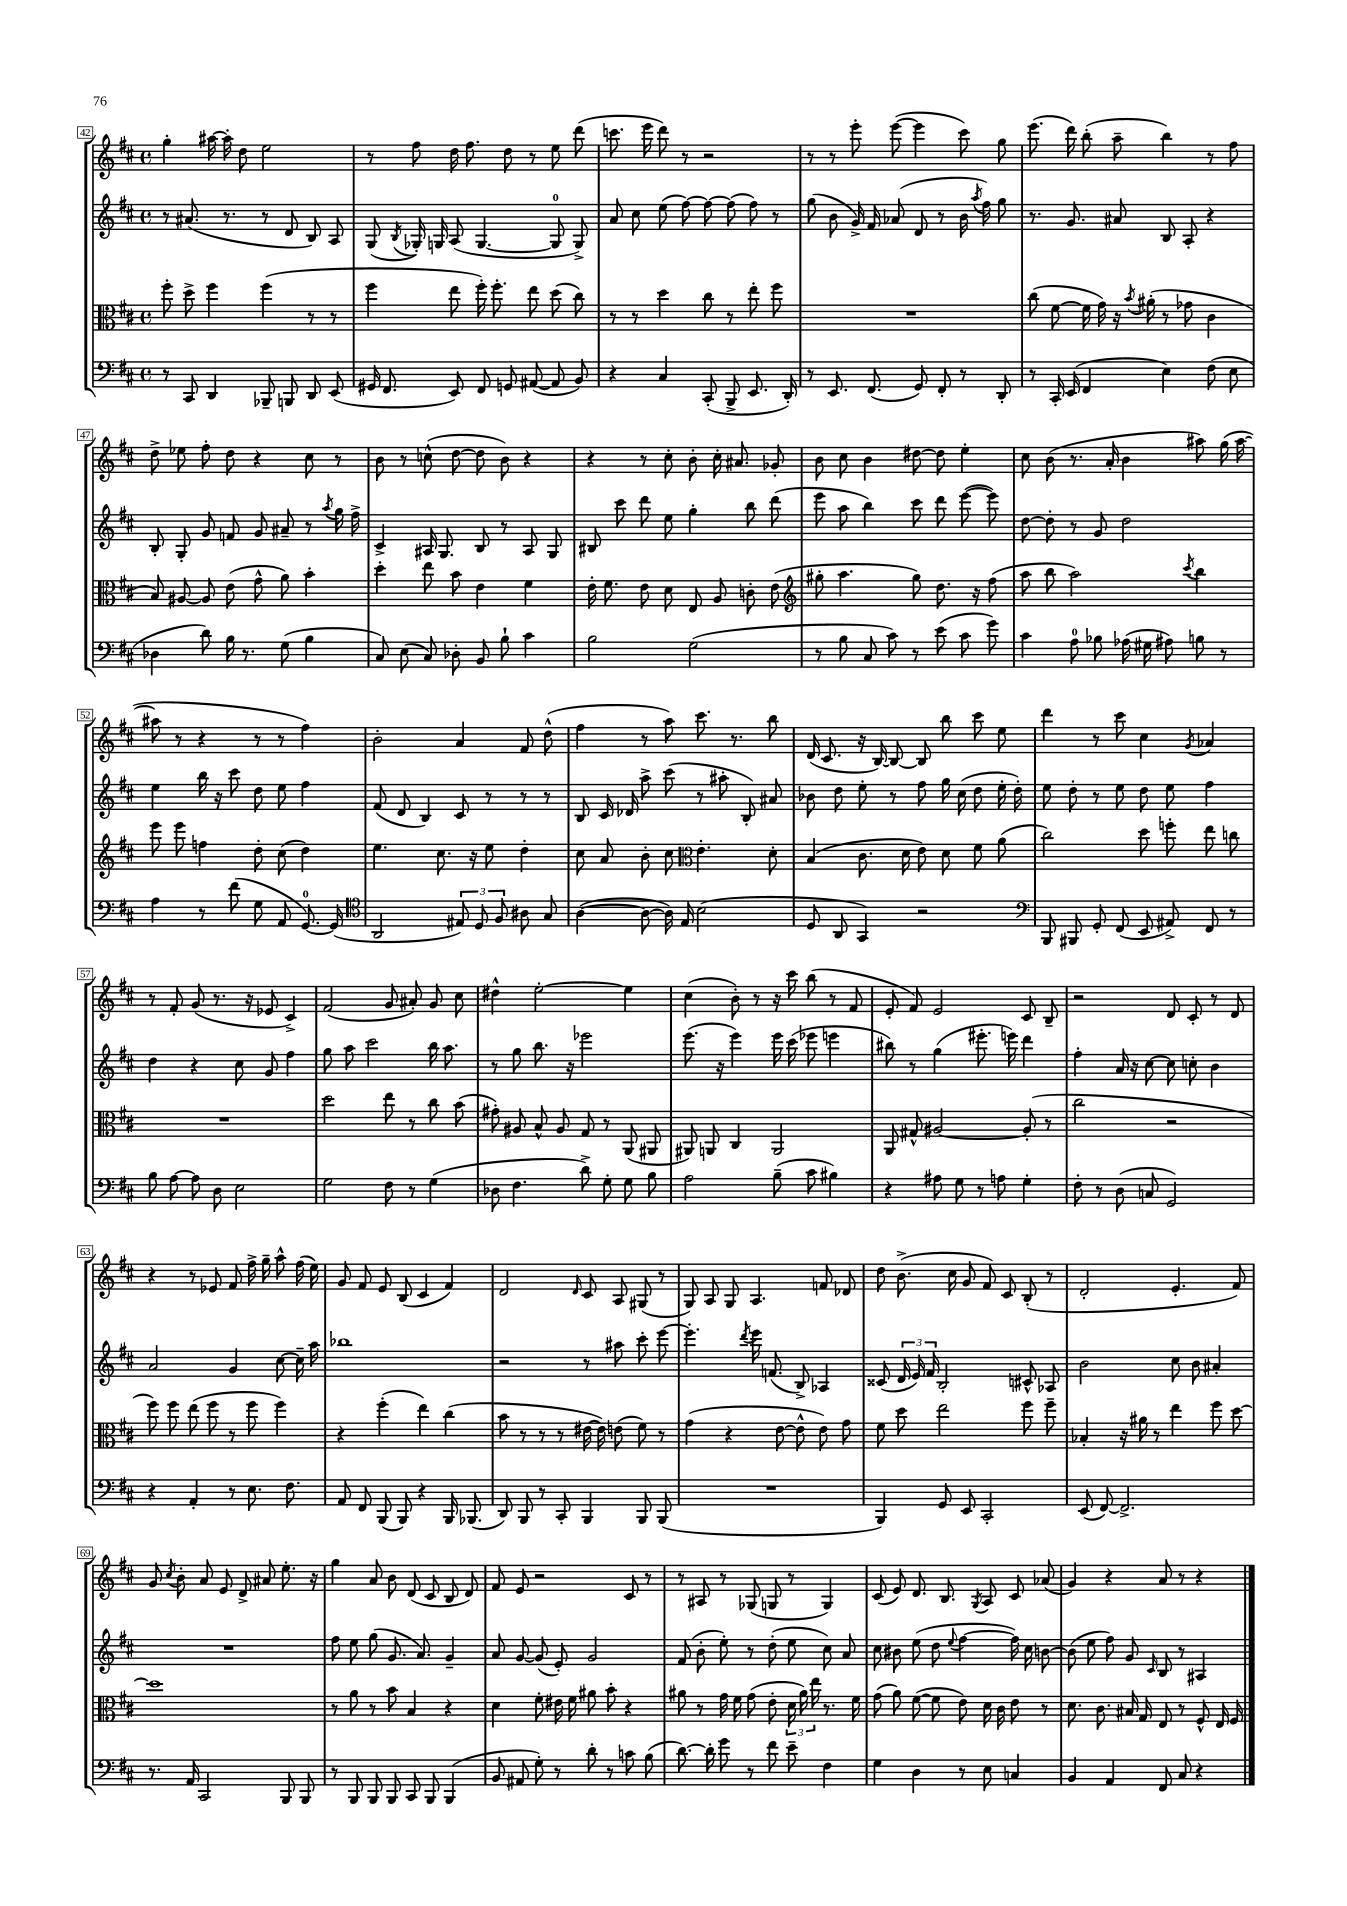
<<
\new StaffGroup <<
\new Staff = "s0" {
    \clef treble \key d \major \defaultTimeSignature \time 4/4
    \autoBeamOff g''4-. ais''16~ ais''16-. d''8 e''2 |
    r8 fis''8 d''16 fis''8. d''8 r8 e''8 d'''8( |
    c'''8. e'''16 d'''8) r8 r2 |
    r8 r8 e'''8-. e'''8~( e'''4 cis'''8) g''8 |
    e'''8.( d'''16) b''8-.( a''8-- b''4) r8 fis''8 |
    d''8-> ees''8 fis''8-. d''8 r4 cis''8 r8 |
    b'8 r8 c''8-^( d''8~ d''8 b'8) r4 |
    r4 r8 cis''8-. b'8-. cis''16-. ais'8. ges'8-. |
    b'8 cis''8 b'4 dis''8~ dis''8 e''4-. |
    cis''8 b'8( r8. a'16-. b'4 ais''8) g''16( ais''16~ |
    ais''8 r8 r4 r8 r8 fis''4) |
    b'2-. a'4 fis'8 d''8-^( |
    fis''4 r8 a''8) cis'''8. r8. b''8 |
    d'16( cis'8. r16 b16~) b8~ b8 b''8 cis'''8 e''8 |
    d'''4 r8 cis'''8 cis''4 \acciaccatura { g'8 } aes'4 |
    r8 fis'8-. g'8( r8. r16 ees'8 cis'4->) |
    fis'2( g'8 ais'8-.) g'8 cis''8 |
    dis''4-^ e''2~-. e''4 |
    cis''4( b'8-.) r8 r16 cis'''16 b''8( r8 fis'8 |
    e'8-. fis'8) e'2 cis'8 b8-- |
    r2 d'8 cis'8-. r8 d'8 |
    r4 r8 ees'8 fis'8 fis''16-> g''16-- a''8-^ fis''16( e''16) |
    g'8 fis'8 e'8 b8( cis'4 fis'4) |
    d'2 \grace { d'16 } cis'8 a8 gis8( r8 |
    g8) a8 g8 a4. f'8 des'8 |
    d''8 b'8.->( cis''16 g'8 fis'8) cis'8 b8-.( r8 |
    d'2-. e'4.-. fis'8) |
    g'8 \acciaccatura { cis''8 } b'8-. a'8 e'8 d'8-> ais'8 e''8.-. r16 |
    g''4 a'8 b'8 d'8( cis'8 b8 d'8) |
    fis'8 e'8 r2 cis'8 r8 |
    r8 ais8 r8 ges8( g8 r8 g4) |
    cis'8( e'8) d'8. b8. \acciaccatura { g8 } a8 cis'8 aes'8( |
    g'4) r4 a'8 r8 r4 \bar "|." |
}
\new Staff = "s1" {
    \clef treble \key d \major \defaultTimeSignature \time 4/4
    \autoBeamOff r8 ais'8.( r8. r8 d'8 b8) a8 |
    g8( \acciaccatura { b8 } ges16-.) g16 a8( g4.~ g8-0 g8->) |
    a'8 cis''8 e''8( fis''8~) fis''8~ fis''8( fis''8) r8 |
    g''8( b'8 g'16->) fis'16 aes'8( d'8 r8 b'16 \acciaccatura { a''8 } fis''16) g''8 |
    r8. g'8. ais'8 b8 a8-. r4 |
    b8-. g8-. g'8 f'8 g'8 ais'8-- r8 \acciaccatura { a''8 } g''16 fis''16-> |
    cis'4-> ais16 g8. b8 r8 ais8 g8 |
    bis8 cis'''8 d'''8 e''8 g''4-. b''8 d'''8( |
    e'''8 a''8 b''4) cis'''8 d'''8 e'''8~( e'''8) |
    d''8~ d''8-. r8 g'8 d''2 |
    e''4 b''16 r16 cis'''8 d''8 e''8 fis''4 |
    fis'8( d'8 b4) cis'8 r8 r8 r8 |
    b8 cis'16 des'16 a''8-> cis'''8( r8 ais''8-. b8-.) ais'8 |
    bes'8 d''8 e''8-. r8 fis''8 g''16 cis''16( d''8 e''16-. d''16-.) |
    e''8 d''8-. r8 e''8 d''8 e''8 fis''4 |
    d''4 r4 cis''8 g'8 fis''4 |
    g''8 a''8 cis'''2 b''16 a''8. |
    r8 g''8 b''8. r16 ees'''2 |
    e'''8.( r16 e'''4) e'''16 cis'''16( ees'''8 e'''4 |
    bis''8) r8 g''4( eis'''8.-. e'''16) d'''4 |
    fis''4-. a'16 r16 cis''8~ cis''8 c''8-. b'4 |
    a'2 g'4 cis''8~ cis''16-- a''16 |
    bes''1 |
    r2 r8 ais''8 cis'''8-. e'''8~ |
    e'''4.-. \acciaccatura { d'''8 } e'''16 f'8.( b8->) aes4 |
    cisis'8( \tuplet 3/2 { d'16 e'16) fis'16 } b2-. cis'8-^ aes8 |
    b'2 cis''8 b'8 ais'4-. |
    R1 |
    fis''8 e''8 g''8( g'8. a'8.) g'4-- |
    a'8 g'8~ g'8( e'8-.) g'2 |
    fis'8( b'8-. e''8-.) r8 d''8-.( e''8 cis''8) a'8 |
    cis''8 bis'8 e''8( d''8 \appoggiatura { e''8 } fis''4~ fis''16) cis''16 b'8~ |
    b'8( e''8 fis''8) g'8 \grace { cis'16 } b8 r8 ais4 \bar "|." |
}
\new Staff = "s2" {
    \clef alto \key d \major \defaultTimeSignature \time 4/4
    \autoBeamOff fis''8-. d''8-> fis''4 fis''4( r8 r8 |
    fis''4 e''8 fis''16-.) fis''8.-. e''8 d''8( cis''8) |
    r8 r8 d''4 cis''8 r8 e''8-. fis''8 |
    R1 |
    cis''8( fis'8~ fis'16 g'16) r16 \acciaccatura { b'8 } ais'16-.( r8 ges'8 cis'4 |
    b8) ais8~ ais8 e'8( g'8-^ a'8) b'4-. |
    d''4-. e''8 b'8 e'4 fis'4 |
    e'16-. fis'8. e'8 d'8 e8 a8 c'8-. e'8( |
    \clef treble gis''8-. a''4. gis''8) d''8. r16 fis''8( |
    a''8 b''8 a''2) \acciaccatura { cis'''8 } b''4 |
    e'''8 e'''8 f''4 d''8-. cis''8( d''4) |
    e''4. cis''8. r16 e''8 d''4-. |
    cis''8 a'8 b'8-. cis''8 \clef alto e'4.-. d'8-. |
    b4( cis'8. d'16 e'8) d'8 fis'8 a'8( |
    cis''2) d''8 f''8-. e''8 c''8 |
    R1 |
    d''2 e''8 r8 cis''8 b'8( |
    gis'8-.) ais8 b8-^ ais8 g8 r8 a,8( ais,8 |
    ais,8) a,8 cis4 a,2 |
    a,8 gis8-^ ais2~ ais8-.( r8 |
    cis''2 r2 |
    fis''8) fis''8 e''8( fis''8 r8 fis''8 fis''4) |
    r4 fis''4-.( e''4) cis''4( |
    b'8 r8 r8 r8 eis'16~ eis'16) e'8( fis'8) r8 |
    g'4( r4 e'8~ e'8-^ e'8) g'8 |
    fis'8 d''8 e''2 fis''8 fis''8-- |
    bes4-. r16 ais'16 r8 e''4 fis''8 d''8~ |
    d''1 |
    r8 a'8 r8 b'8 b4 r4 |
    d'4 fis'8-. eis'16 fis'16 ais'8 b'8-. r4 |
    ais'8 r8 g'16 fis'16 g'8( e'8-. \tuplet 3/2 { d'16 ais'16) e''16 } r8. fis'16 |
    g'8( a'8) fis'8~( fis'8 e'8) d'16 cis'16 e'8 r8 |
    d'8. cis'8. bis16 g16 e8 r8 fis8-^ e16 fis16 \bar "|." |
}
\new Staff = "s3" {
    \clef bass \key d \major \defaultTimeSignature \time 4/4
    \autoBeamOff r8 cis,8 d,4 bes,,8-- b,,8 d,8 e,8( |
    gis,16 fis,8. e,8) fis,8 g,8 ais,8~( ais,8 b,8) |
    r4 cis4 cis,8-.( b,,8-> e,8. d,16-.) |
    r8 e,8. fis,8.( g,8) fis,8-. r8 d,8-. |
    r8 cis,16-. e,16( fis,4 e4) fis8( e8 |
    des4 d'8) b16 r8. g8( b4 |
    cis8) e8( cis8) des8-. b,8 b8-! cis'4 |
    b2 g2( |
    r8 b8 cis8 cis'8) r8 e'8( cis'8 g'8) |
    cis'4 a8-0 bes8 aes16( gis16 ais8) b8 r8 |
    a4 r8 fis'8( g8 a,8 g,8.-0~) g,16( |
    \clef tenor a,2 \tuplet 3/2 { eis8) d8 fis8 } ais8 g8 |
    a4~( a8~ a16) e16 b2( |
    d8 a,8 g,4) r2 |
    \clef bass b,,8 bis,,8 g,8-. fis,8( e,8 ais,8->) fis,8 r8 |
    b8 a8~ a8 d8 e2 |
    g2 fis8 r8 g4( |
    des8 fis4. d'8->) g8-. g8 b8 |
    a2 b8--( cis'8 bis4) |
    r4 ais8 g8 r8 a8 g4-. |
    fis8-. r8 d8( c8 g,2) |
    r4 a,4-. r8 e8. fis8. |
    a,8 fis,8 b,,8( b,,8) r4 b,,16 bes,,8.( |
    d,8) b,,8 r8 cis,8-. b,,4 b,,8 b,,8( |
    R1 |
    b,,4) g,8 e,8 cis,2-. |
    e,8( fis,8~) fis,2.-> |
    r8. a,16 cis,2 b,,8 b,,8 |
    r8 b,,8 b,,8 b,,8 cis,8 b,,8 b,,4( |
    b,8 ais,8 g8-.) r8 d'8-. r8 c'8 b8( |
    d'8.~) d'16-. g'8 r8 fis'8 e'8-- fis4 |
    g4 d4 r8 e8 c4 |
    b,4 a,4 fis,8 cis8 r4 \bar "|." |
}
>>
>>
\layout { \context { \Score currentBarNumber = #42 \override BarNumber.stencil = #(make-stencil-boxer 0.1 0.3 ly:text-interface::print) } }
